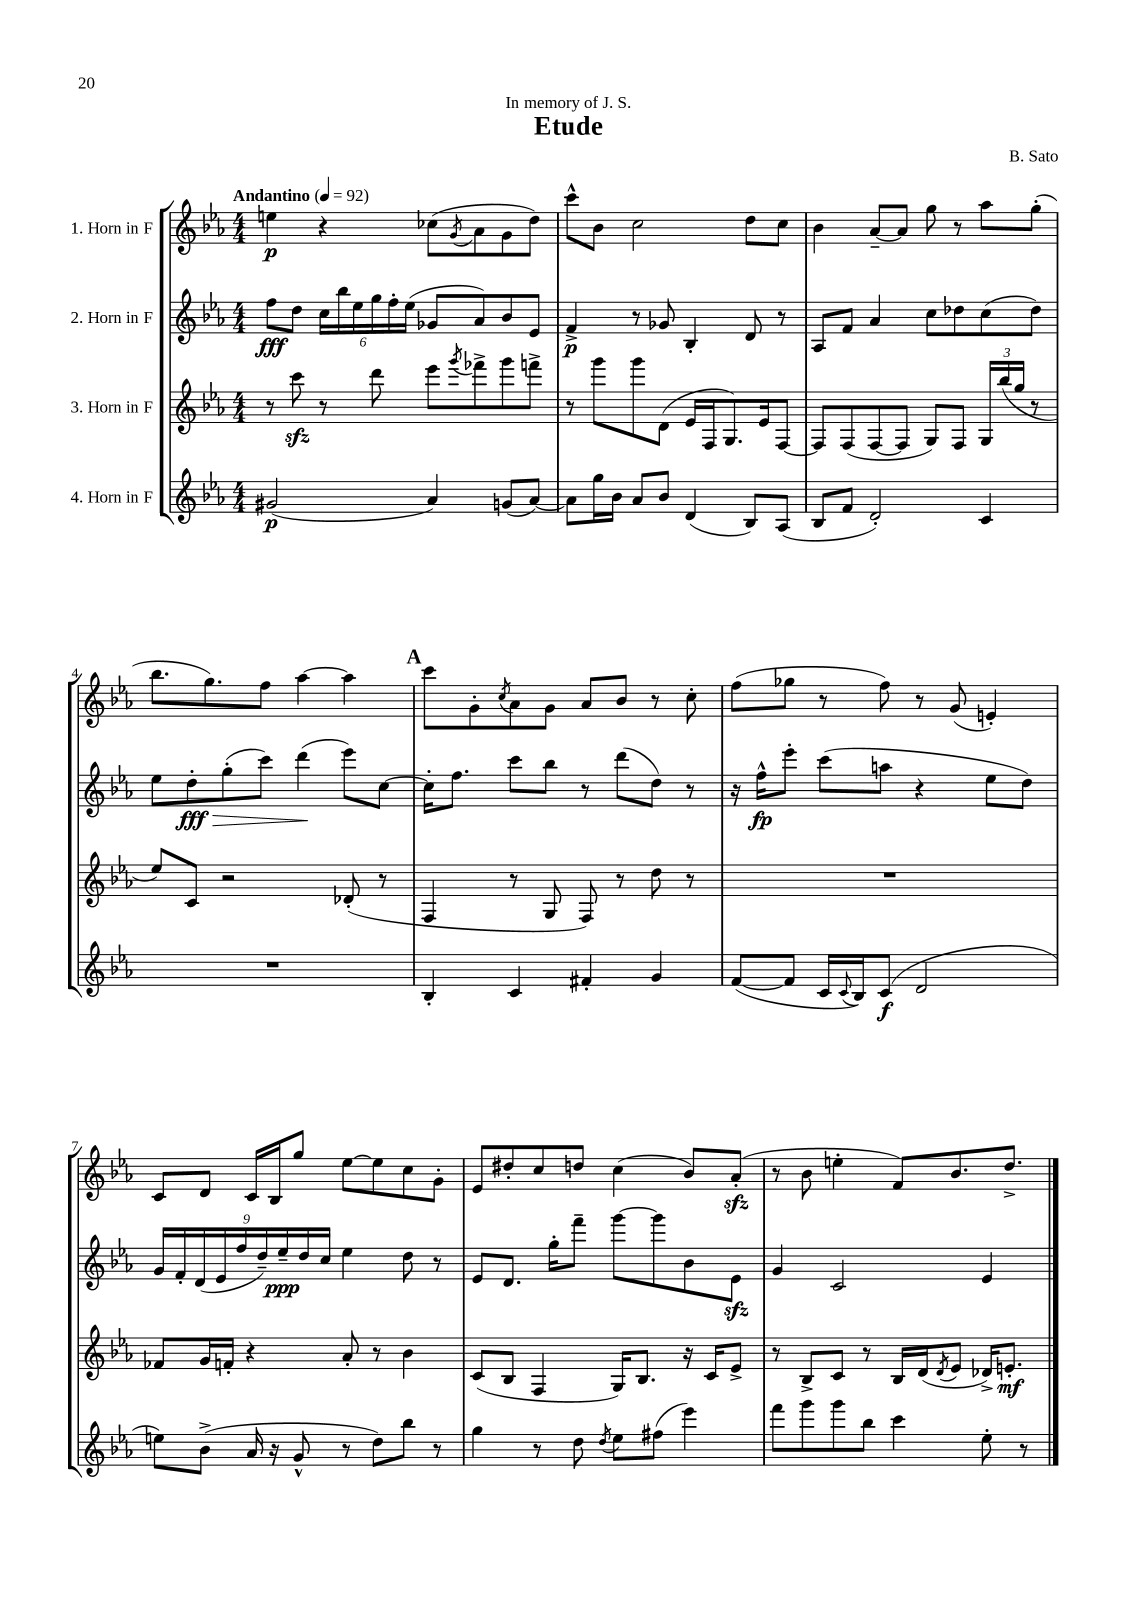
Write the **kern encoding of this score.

**kern	**dynam	**kern	**dynam	**kern	**dynam	**kern	**dynam
*part4	*part4	*part3	*part3	*part2	*part2	*part1	*part1
*staff4	*staff4	*staff3	*staff3	*staff2	*staff2	*staff1	*staff1
*I"4. Horn in F	*	*I"3. Horn in F	*	*I"2. Horn in F	*	*I"1. Horn in F	*
*clefG2	*	*clefG2	*	*clefG2	*	*clefG2	*
*k[b-e-a-]	*	*k[b-e-a-]	*	*k[b-e-a-]	*	*k[b-e-a-]	*
*M4/4	*	*M4/4	*	*M4/4	*	*M4/4	*
*MM92	*	*MM92	*	*MM92	*	*MM92	*
=1	=1	=1	=1	=1	=1	=1	=1
!	!	!	!	!	!	!LO:TX:a:B:t=Andantino	!
(2g#X/	p	8r	.	8ff\L	fff	4een\	p
.	.	8ccczz\	.	8dd\J	.	.	.
.	.	8r	.	24cc\LL	.	4r	.
.	.	.	.	24bb-\	.	.	.
.	.	.	.	24ee-\	.	.	.
.	.	8ddd\	.	24gg\	.	.	.
.	.	.	.	24ff'\	.	.	.
.	.	.	.	(24ee-\JJ	.	.	.
4a-/)	.	8eee-\L	.	8g-X/L	.	(8cc-X\L	.
.	.	8qggg/	.	.	.	8qg/	.
.	.	8fff-X^\	.	8a-/)	.	8a-\	.
(8gn/L	.	8ggg\	.	8b-/	.	8g\	.
[8a-/J)	.	8fffn^\J	.	8e-/J	.	8dd\J)	.
=2	=2	=2	=2	=2	=2	=2	=2
8a-\L]	.	8r	.	4f^/	p	8ccc^^\L	.
16gg\L	.	8ggg\L	.	.	.	8b-\J	.
16b-\JJ	.	.	.	.	.	.	.
8a-/L	.	8ggg\	.	8r	.	2cc\	.
8b-/J	.	(8d\J	.	8g-X/	.	.	.
(4d/	.	16e-/LL	.	4B-'/	.	.	.
.	.	16F/J	.	.	.	.	.
.	.	8.G/)	.	.	.	.	.
8B-/L)	.	.	.	8d/	.	8dd\L	.
.	.	16e-/k	.	.	.	.	.
(8A-/J	.	[8F/J	.	8r	.	8cc\J	.
=3	=3	=3	=3	=3	=3	=3	=3
8B-/L	.	8F/L]	.	8A-/L	.	4b-\	.
8f/J	.	(8F/	.	8f/J	.	.	.
2d'/)	.	[8F/	.	4a-/	.	[8a-~/L	.
.	.	8F/J]	.	.	.	8a-/J]	.
.	.	8G/L)	.	8cc\L	.	8gg\	.
.	.	8F/J	.	8dd-X\	.	8r	.
4c/	.	24G/LL	.	(8cc\	.	8aa-\L	.
.	.	(24bb-/	.	.	.	.	.
.	.	24gg/JJ	.	.	.	.	.
.	.	8r	.	8dd-\J)	.	(8gg'\J	.
!!LO:LB:g=z
=4	=4	=4	=4	=4	=4	=4	=4
1r	.	8ee-/L)	.	8ee-\L	.	8.bb-\L	.
!	!	!	!	!	!LO:HP:b	!	!
.	.	8c/J	.	8dd'\	> fff	.	.
.	.	.	.	.	.	8.gg\)	.
.	.	2r	.	(8gg'\	.	.	.
.	.	.	.	8ccc\J)	.	8ff\J	.
.	.	.	.	(4ddd\	.	[4aa-\	.
.	.	(8d-X'/	.	8eee-\L)	]	4aa-\]	.
.	.	8r	.	[8cc\J	.	.	.
!!LO:REH:place=s1:t=A
=5	=5	=5	=5	=5	=5	=5	=5
4B-'/	.	4F/	.	16cc'\KL]	.	8ccc\L	.
.	.	.	.	8.ff\J	.	.	.
.	.	.	.	.	.	8g'\	.
.	.	.	.	.	.	8qcc/	.
4c/	.	8r	.	8ccc\L	.	8a-\	.
.	.	8G/	.	8bb-\J	.	8g\J	.
4f#X'/	.	8F/)	.	8r	.	8a-/L	.
.	.	8r	.	(8ddd\L	.	8b-/J	.
4g/	.	8dd\	.	8dd\J)	.	8r	.
.	.	8r	.	8r	.	8cc'\	.
=6	=6	=6	=6	=6	=6	=6	=6
([8f/L	.	1r	.	16r	.	(8ff\L	.
.	.	.	.	16ff^^\KL	fp	.	.
8f/J]	.	.	.	8eee-'\J	.	8gg-X\J	.
16c/LL	.	.	.	(8ccc\L	.	8r	.
8qqc/	.	.	.	.	.	.	.
16B-/J)	.	.	.	.	.	.	.
(8c/J	f	.	.	8aan\J	.	8ff\)	.
2d/	.	.	.	4r	.	8r	.
.	.	.	.	.	.	(8g/	.
.	.	.	.	8ee-\L	.	4en'/)	.
.	.	.	.	8dd\J)	.	.	.
!!LO:LB:g=z
=7	=7	=7	=7	=7	=7	=7	=7
8een\L)	.	8f-X/L	.	18g/LL	.	8c/L	.
.	.	.	.	18f'/	.	.	.
.	.	.	.	(18d/	.	.	.
(8b-^\J	.	16g/L	.	.	.	8d/J	.
.	.	.	.	18e-/	.	.	.
.	.	16fn'/JJ	.	.	.	.	.
.	.	.	.	18ff/	.	.	.
16a-/	.	4r	.	.	.	16c/LL	.
.	.	.	.	18dd~/)	.	.	.
16r	.	.	.	.	.	16B-/J	.
.	.	.	.	18ee-~/	ppp	.	.
8g^^/	.	.	.	.	.	8gg/J	.
.	.	.	.	18dd/	.	.	.
.	.	.	.	18cc/JJ	.	.	.
8r	.	8a-'/	.	4ee-\	.	[8ee-\L	.
8dd\L)	.	8r	.	.	.	8ee-\]	.
8bb-\J	.	4b-\	.	8dd\	.	8cc\	.
8r	.	.	.	8r	.	8g'\J	.
=8	=8	=8	=8	=8	=8	=8	=8
4gg\	.	(8c/L	.	8e-/L	.	8e-/L	.
.	.	8B-/J	.	8.d/J	.	8dd#X'/	.
8r	.	4F/	.	.	.	8cc/	.
.	.	.	.	16gg'\KL	.	.	.
8dd\	.	.	.	8fff~\J	.	8ddn/J	.
8qdd/	.	.	.	.	.	.	.
8ee-\L	.	16G/KL)	.	[8ggg\L	.	(4cc\	.
.	.	8.B-/J	.	.	.	.	.
(8ff#X\J	.	.	.	8ggg\]	.	.	.
4eee-\)	.	16r	.	8b-\	.	8b-/L)	.
.	.	16c/KL	.	.	.	.	.
.	.	8e-^/J	.	8e-zz\J	.	(8a-zz'/J	.
=9	=9	=9	=9	=9	=9	=9	=9
8fff\L	.	8r	.	4g/	.	8r	.
8ggg\	.	8B-^/L	.	.	.	8b-\	.
8ggg\	.	8c/J	.	2c/	.	4een'\	.
8bb-\J	.	8r	.	.	.	.	.
4ccc\	.	16B-/LL	.	.	.	8f/L)	.
.	.	(16d/J	.	.	.	.	.
.	.	8qd/	.	.	.	.	.
.	.	8e-/J	.	.	.	8.b-/	.
8ee-'\	.	16d-X^/KL)	.	4e-/	.	.	.
.	.	8.en'/J	mf	.	.	8.dd^/J	.
8r	.	.	.	.	.	.	.
==	==	==	==	==	==	==	==
*-	*-	*-	*-	*-	*-	*-	*-
